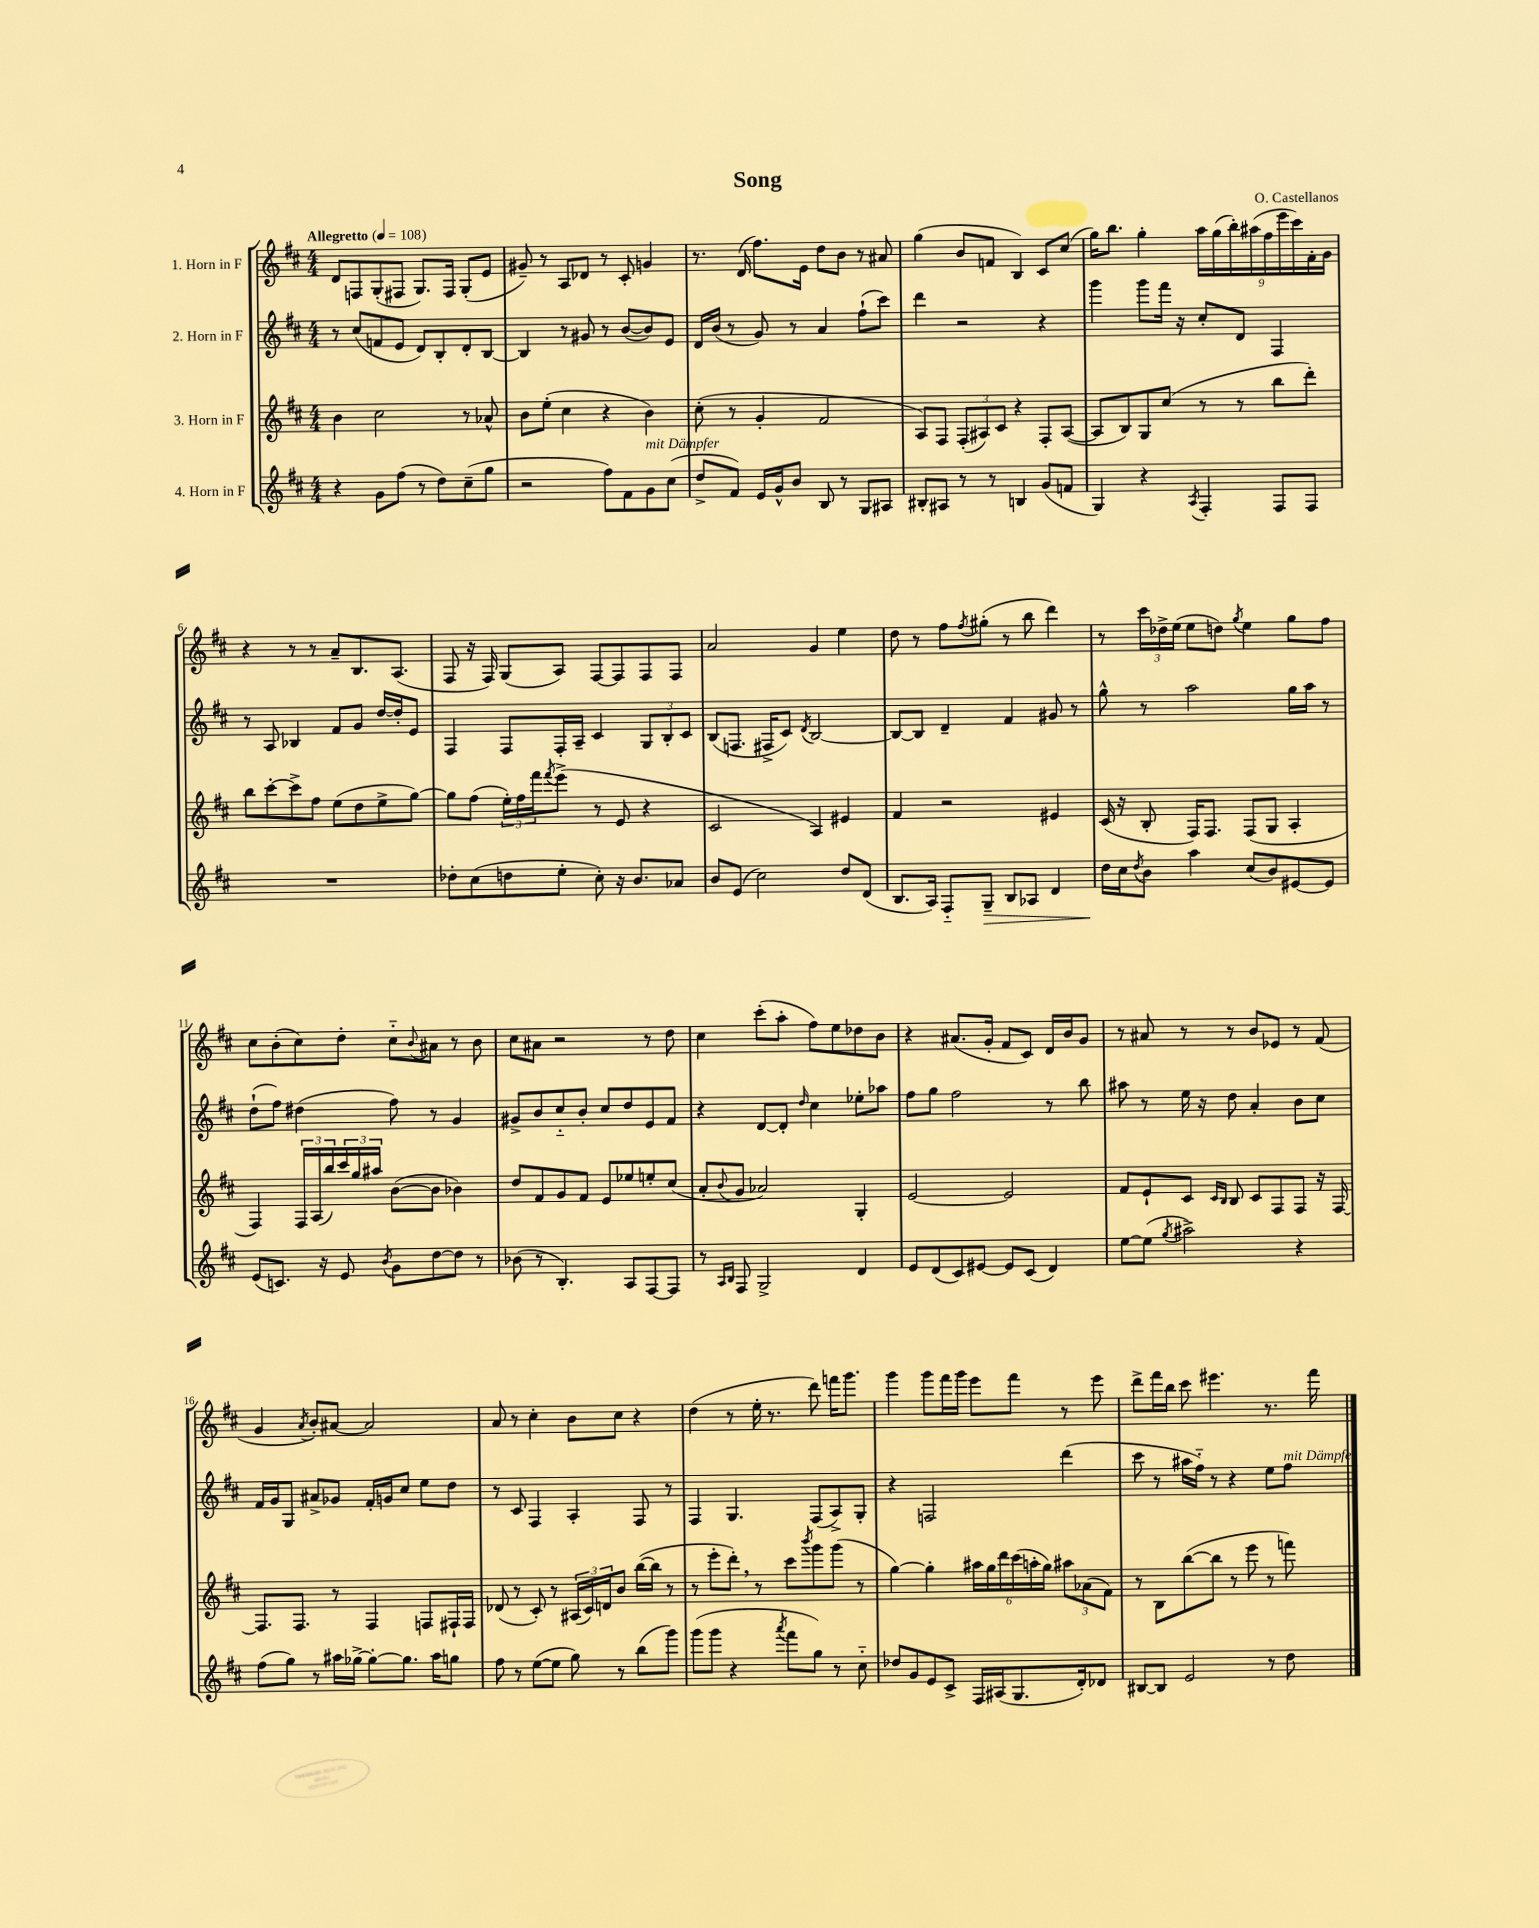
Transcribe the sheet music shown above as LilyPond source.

\header { title = "Song" composer = "O. Castellanos" }
<<
\new StaffGroup <<
\new Staff = "s0" \with { instrumentName = "1. Horn in F" } {
    \clef treble \key d \major \numericTimeSignature \time 4/4 \tempo "Allegretto" 4 = 108
    d'8 f8 g8-.( fis8 g8.) fis16 g8-.( e'8 |
    gis'8--) r8 a8 des'8 r8 cis'8-. g'4 |
    r8. d'16( fis''8.) e'16 d''8 b'8 r8 ais'8 |
    g''4( b'8 f'8 b4) cis'8 cis''8( |
    g''16) b''8. g''4-. \tuplet 9/8 { a''16 g''16( b''16-.) ais''16( fis''16 e'''16 cis'''16) fis'16-. g'16 } |
    r4 r8 r8 a'8-- b8. a8.( |
    fis8 r16 fis16) g8( a8) fis8~ fis8 fis8 fis8 |
    a'2 g'4 e''4 |
    d''8 r8 fis''8 \acciaccatura { fis''8 } gis''8-.( r8 b''8 d'''4) |
    r8 \tuplet 3/2 { cis'''16 des''16-> e''16( } e''8 d''8) \acciaccatura { g''8 } e''4 g''8 fis''8 |
    cis''8 b'8-.( cis''8) d''8-. cis''8-_ \appoggiatura { b'8 } ais'8 r8 b'8 |
    cis''8 ais'8 r2 r8 d''8 |
    cis''4 cis'''8-.( a''8-. fis''8) e''8 des''8 b'8 |
    r4 ais'8.( g'16-. fis'8 cis'8) d'16 b'16 g'8 |
    r8 ais'8 r8 r8 b'8 ees'8 r8 fis'8( |
    g'4 \acciaccatura { a'8 } b'8-.) ais'8~ ais'2 |
    a'8 r8 cis''4-. b'8 cis''8 r4 |
    d''4( r8 e''16-. r8. d'''8) f'''16 g'''8. |
    g'''4 g'''8 fis'''16 g'''16 e'''8 fis'''8 r8 e'''8 |
    d'''8-> fis'''16 b''16 cis'''8 eis'''4. r8. fis'''16 \bar "|." |
}
\new Staff = "s1" \with { instrumentName = "2. Horn in F" } {
    \clef treble \key d \major \numericTimeSignature \time 4/4
    r8 cis''8( f'8 e'8 d'8) b8-. d'8-. b8~ |
    b4 r8 gis'8 r8 b'8~( b'8) e'8 |
    d'16 b'16( r8 g'8) r8 a'4 fis''8-!( cis'''8) |
    d'''4 r2 r4 |
    g'''4 g'''8 fis'''16 r16 cis''8-. d'8 fis4 |
    r8 a8 bes4 fis'8 g'8 d''16~ d''16-. e'8 |
    fis4 fis8 fis16-. a16-- cis'4 \tuplet 3/2 { g8 b8-. cis'8 } |
    b8( f8. fis16-> cis'8) \acciaccatura { d'8 } b2~ |
    b8~ b8 d'4-- fis'4 gis'8 r8 |
    g''8-^ r8 a''2 g''16 a''16 r8 |
    d''8-!( fis''8) dis''4( fis''8) r8 g'4 |
    gis'8-> b'8 cis''8-_ b'8-. cis''8 d''8 e'8 fis'8 |
    r4 d'8~ d'8-. \grace { d''16 } cis''4 ees''8-. aes''8 |
    fis''8 g''8 fis''2 r8 b''8 |
    ais''8 r8 e''16 r16 d''8 a'4-. b'8 cis''8 |
    fis'16 g'16 g8 ais'8-> ges'8 fis'16-. g'16 cis''8 e''8 d''8 |
    r8 cis'8 fis4 a4-. fis8 r8 |
    fis4 g4. fis8( a8->) g8-. |
    r4 f2 d'''4( |
    cis'''8 r8 ais''16 fis''16-_) r8 r4 e''8 fis''8^\markup { \italic "mit Dämpfer" } \bar "|." |
}
\new Staff = "s2" \with { instrumentName = "3. Horn in F" } {
    \clef treble \key d \major \numericTimeSignature \time 4/4
    b'4 cis''2 r8 aes'8-^ |
    b'8 e''8-.( cis''4 r4 b'4) |
    cis''8-.( r8 g'4-. fis'2 |
    a8) fis8 \tuplet 3/2 { fis8-.( ais8) cis'8 } r4 fis8-. ais8~( |
    ais8 b8) g8 cis''8( r8 r8 b''8 d'''8-.) |
    b''8 cis'''8~-. cis'''8-> fis''8 e''8( d''8 e''8-> g''8~) |
    g''8 fis''8( \tuplet 3/2 { e''16-.) fis''16 fis'''16 } \acciaccatura { fis'''8 } e'''8->( r8 e'8 r4 |
    cis'2 a4) eis'4 |
    fis'4 r2 eis'4 |
    cis'16( r16 b8-. fis16) fis8. fis8( g8 a4-. |
    fis4) \tuplet 3/2 { fis16 a16( b''16) } \tuplet 3/2 { cis'''16 g''16 ais''16 } b'8~( b'8 bes'4) |
    d''8 fis'8 g'8 fis'8 e'8 ees''8 e''8-. cis''8( |
    a'8-. \appoggiatura { b'8 } g'8 aes'2) g4-. |
    e'2~ e'2 |
    fis'8 e'8-! cis'8 \grace { cis'16 b16 } b8 cis'8 fis8 fis8 r16 fis16~ |
    fis8. fis8. r8 fis4 f8 fis16-! fis16 |
    des'8( r8 cis'8-.) r8 \tuplet 3/2 { ais16( cis'16) d'16 } b'8 b''16~( b''16 r8 |
    r8 e'''8-. d'''8-.) \breathe r8 cis'''8 \acciaccatura { b'''8 } g'''8 g'''8( r8 |
    g''4~) g''4-. \tuplet 6/4 { ais''16 g''16 d'''16 cis'''16( a''16-. g''16) } \tuplet 3/2 { ais''8 aes'8( fis'8) } |
    r8 b8 b''8~( b''8 r8 e'''8 r8 f'''8) \bar "|." |
}
\new Staff = "s3" \with { instrumentName = "4. Horn in F" } {
    \clef treble \key d \major \numericTimeSignature \time 4/4
    r4 g'8 fis''8( r8 d''8) cis''8--( g''8 |
    r2 fis''8) fis'8 g'8^\markup { \italic "mit Dämpfer" } cis''8( |
    d''8-> fis'8) e'16 g'16-^ b'8 b8 r8 g8 ais8 |
    bis8-. ais8 r8 r8 b4 g'8( f'8 |
    g4) r4 \acciaccatura { a8 } fis4-. fis8 fis8 |
    R1 |
    des''8-. cis''8( d''8 e''8-. cis''8-.) r16 b'8. aes'8 |
    b'8 e'8( cis''2) d''8 d'8( |
    b8. a16) fis8-_ g8--\> b8 aes8 d'4 |
    d''16\! cis''16 \acciaccatura { d''8 } b'8 a''4 cis''8( b'8) eis'8~ eis'8 |
    e'8( c'8.) r16 e'8 \acciaccatura { b'8 } g'8 d''8~ d''8 r8 |
    bes'8( r8 b4.-.) a8 fis8~ fis8 |
    r8 \grace { a16 b16 } fis8 g2-> d'4 |
    e'8 d'8( cis'8) eis'8~ eis'8 cis'8( d'4) |
    e''8~ e''8( \acciaccatura { g''8 } ais''2->) r4 |
    fis''8( g''8) r8 ais''16 ges''16~-> ges''8~-. ges''8. ais''16 g''8 |
    fis''8 r8 e''8~( e''8 g''8) r8 b''8( g'''8) |
    g'''8( g'''8 r4 \acciaccatura { a'''8 } fis'''8 g''8) r8 cis''8-_ |
    des''8 g'8 e'8 cis'8-> fis16 ais16( g8. d'16-.) des'8 |
    bis8~ bis8 e'2 r8 d''8 \bar "|." |
}
>>
>>
